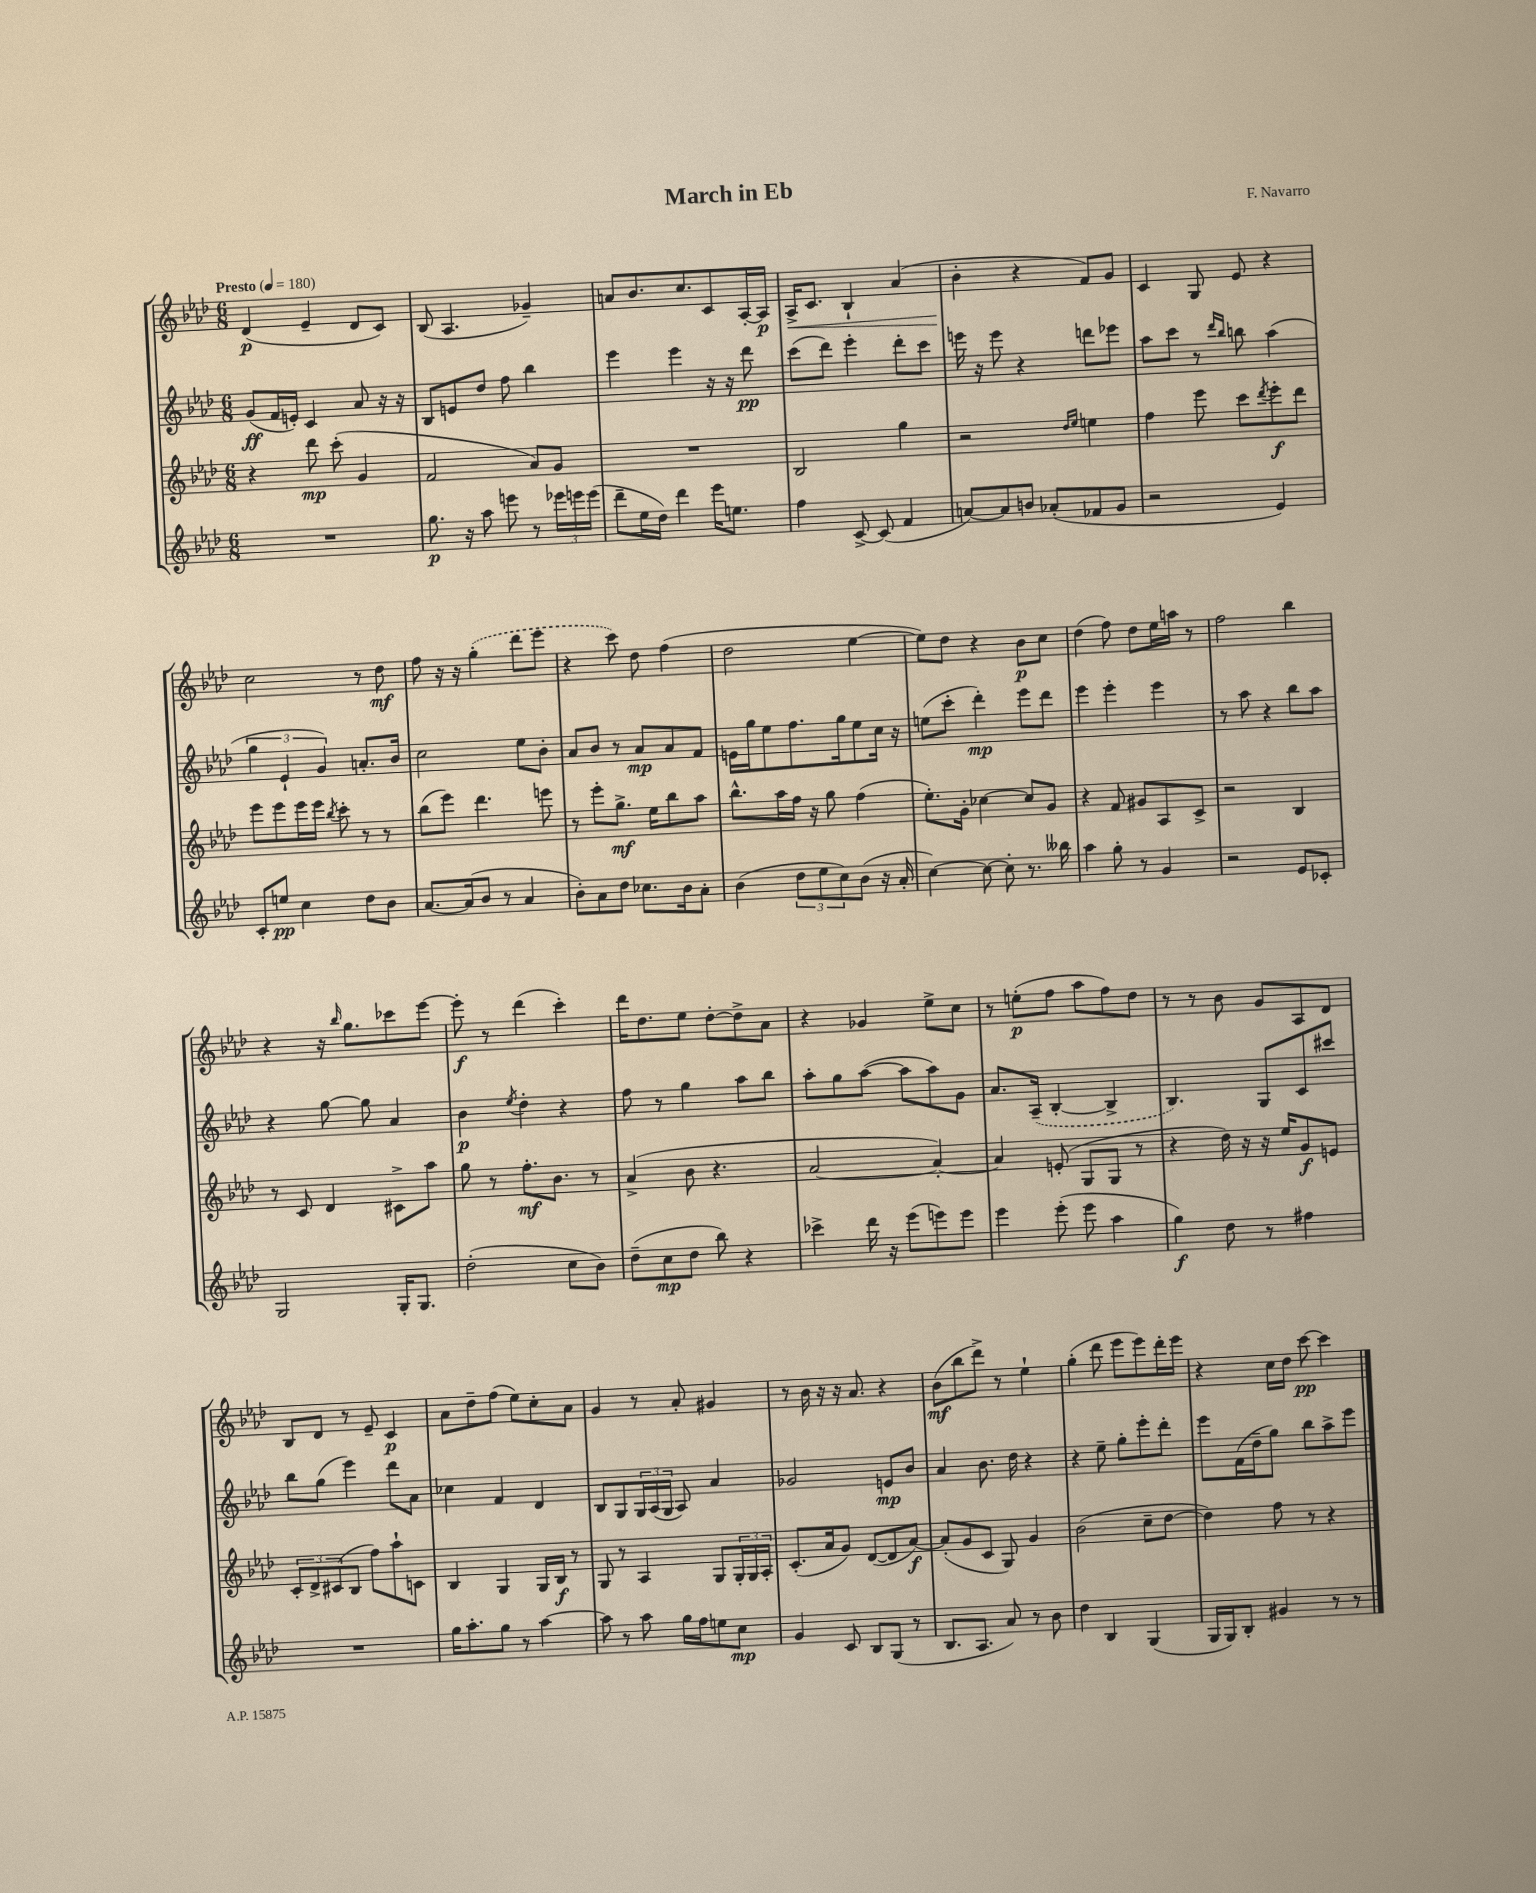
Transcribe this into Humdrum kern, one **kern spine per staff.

**kern	**dynam	**kern	**dynam	**kern	**dynam	**kern	**dynam
*part4	*part4	*part3	*part3	*part2	*part2	*part1	*part1
*staff4	*staff4	*staff3	*staff3	*staff2	*staff2	*staff1	*staff1
*clefG2	*	*clefG2	*	*clefG2	*	*clefG2	*
*k[b-e-a-d-]	*	*k[b-e-a-d-]	*	*k[b-e-a-d-]	*	*k[b-e-a-d-]	*
*M6/8	*	*M6/8	*	*M6/8	*	*M6/8	*
*MM180	*	*MM180	*	*MM180	*	*MM180	*
=1	=1	=1	=1	=1	=1	=1	=1
!	!	!	!	!	!	!LO:TX:a:B:t=Presto	!
2.r	.	4r	.	(8g/L	ff	(4d-/	p
.	.	.	.	16f/L	.	.	.
.	.	.	.	16en'/JJ)	.	.	.
.	.	8ddd-\	mp	4c/	.	4e-~/	.
.	.	(8ccc'\	.	.	.	.	.
.	.	4g/	.	8a-/	.	8d-/L	.
.	.	.	.	16r	.	8c/J)	.
.	.	.	.	16r	.	.	.
=2	=2	=2	=2	=2	=2	=2	=2
8.gg\	p	2f/	.	8B-/L	.	(8B-/	.
.	.	.	.	8en/	.	4.A-/	.
16r	.	.	.	.	.	.	.
8aa-\	.	.	.	8dd-/J	.	.	.
8eeen\	.	.	.	8ff\	.	.	.
8r	.	8a-/L)	.	4bb-\	.	4g-X~/)	.
24eee-X\LL	.	8g/J	.	.	.	.	.
24eeen\	.	.	.	.	.	.	.
(24eee\JJ	.	.	.	.	.	.	.
=3	=3	=3	=3	=3	=3	=3	=3
8ddd-~\L	.	2.r	.	4eee-\	.	8an/L	.
16ee-\L	.	.	.	.	.	8.b-/	.
16dd-\JJ)	.	.	.	.	.	.	.
4ddd-\	.	.	.	4eee-\	.	.	.
.	.	.	.	.	.	8.cc/	.
16eee-\KL	.	.	.	16r	.	8c/	.
8.een\J	.	.	.	16r	.	.	.
.	.	.	.	8ddd-\	pp	[16A-'/L	.
.	.	.	.	.	.	16A-/JJ]	p
=4	=4	=4	=4	=4	=4	=4	=4
!	!	!	!	!	!	!	!LO:HP:b
4ff\	.	2B-/	.	(8ccc\L	.	16A-^/KL	<
.	.	.	.	.	.	8.c/J	.
.	.	.	.	8ddd-\J)	.	.	.
[8c^/	.	.	.	4eee-'\	.	4B-`/	.
(8c/]	.	.	.	.	.	.	.
4f/	.	4gg\	.	8ddd-'\L	.	(4a-/	.
.	.	.	.	8ccc\J	.	.	.
=5	=5	=5	=5	=5	=5	=5	=5
[8an/L)	.	2r	.	16eeen\	.	4b-'\	.
.	.	.	.	16r	.	.	.
8a/]	.	.	.	8eee\	.	.	.
8bn/J	.	.	.	4r	.	4r	[
(8a-X'/L	.	.	.	.	.	.	.
.	.	16qqdd-/LL	.	.	.	.	.
.	.	16qqee-/JJ	.	.	.	.	.
8f-X/	.	4een\	.	8dddn\L	.	8f/L)	.
8g/J	.	.	.	8eee-X\J	.	8g/J	.
=6	=6	=6	=6	=6	=6	=6	=6
2r	.	4ff\	.	8aa-\L	.	4c/	.
.	.	.	.	8ccc\J	.	.	.
.	.	8eee-\	.	8r	.	8G/	.
.	.	.	.	16qqddd-/LL	.	.	.
.	.	.	.	16qqbb-/JJ	.	.	.
.	.	8ccc\L	.	8bbn\	.	8e-/	.
.	.	8qddd-/	.	.	.	.	.
4e-/)	.	8eee-'\	f	(4aa-\	.	4r	.
.	.	8ddd-\J	.	.	.	.	.
!!LO:LB:g=z
=7	=7	=7	=7	=7	=7	=7	=7
8c'/L	.	8eee-\L	.	6gg\	.	2cc\	.
8een/J	pp	8eee-\	.	.	.	.	.
.	.	.	.	6e-`/	.	.	.
4cc\	.	16eee-\L	.	.	.	.	.
.	.	16eee-\JJ	.	.	.	.	.
.	.	.	.	6g/)	.	.	.
.	.	8qbb-/	.	.	.	.	.
.	.	8ccc'\	.	.	.	.	.
8dd-\L	.	8r	.	8.an'/L	.	8r	.
8b-\J	.	8r	.	.	.	8dd-\	mf
.	.	.	.	16b-/Jk	.	.	.
=8	=8	=8	=8	=8	=8	=8	=8
[8.a-/L	.	(8bb-\L	.	2cc\	.	8ff\	.
.	.	8eee-\J)	.	.	.	16r	.
(16a-/k]	.	.	.	.	.	16r	.
8b-/J	.	4.ddd-\	.	.	.	(4gg'\	.
8r	.	.	.	.	.	.	.
4a-/	.	.	.	8ee-\L	.	8ddd-\L	.
.	.	8eeen\	.	8b-'\J	.	8eee-\J	.
=9	=9	=9	=9	=9	=9	=9	=9
8b-'\L)	.	8r	.	8a-/L	.	4r	.
8a-\	.	8eee-'\L	.	8b-/J	.	.	.
8dd-\J	.	8.gg^\J	mf	8r	.	8ccc\)	.
8.cc-X\L	.	.	.	8a-/L	mp	8dd-\	.
.	.	16ee-\KL	.	.	.	.	.
.	.	8bb-\	.	8a-/	.	(4ff\	.
16b-\k	.	.	.	.	.	.	.
8a-'\J	.	8aa-\J	.	8f/J	.	.	.
=10	=10	=10	=10	=10	=10	=10	=10
(4b-\	.	8.bb-^^\L	.	16en\LL	.	2dd-\	.
.	.	.	.	16gg\J	.	.	.
.	.	.	.	8ee-\	.	.	.
.	.	16aa-\L	.	.	.	.	.
12dd-\L	.	16ff\JJ	.	8.ff\	.	.	.
.	.	16r	.	.	.	.	.
12ee-\	.	.	.	.	.	.	.
.	.	8gg\	.	.	.	.	.
12cc\)	.	.	.	.	.	.	.
.	.	.	.	16gg\k	.	.	.
(8b-\J	.	(4ff\	.	8ee-\	.	[4ee-\	.
16r	.	.	.	16cc\Jk	.	.	.
16a-'/	.	.	.	16r	.	.	.
=11	=11	=11	=11	=11	=11	=11	=11
[4cc\)	.	8.ee-'\L)	.	(8een\L	.	8ee-\L])	.
.	.	.	.	8ccc'\J	.	8dd-\J	.
.	.	16g'\Jk	.	.	.	.	.
8cc\_	.	[4cc-X\	.	4ddd-'\)	mp	4r	.
8cc'\]	.	.	.	.	.	.	.
8.r	.	8cc-/L]	.	8eee-\L	.	8b-\L	p
.	.	8g/J	.	8ddd-\J	.	8cc\J	.
16bb--X\	.	.	.	.	.	.	.
=12	=12	=12	=12	=12	=12	=12	=12
4aa-\	.	4r	.	4eee-\	.	(4dd-\	.
8gg'\	.	8f/	.	4eee-'\	.	8ff\)	.
8r	.	8g#X/L	.	.	.	8dd-\L	.
4g/	.	8A-/	.	4eee-\	.	16ee-\L	.
.	.	.	.	.	.	16aan\JJ	.
.	.	8c^/J	.	.	.	8r	.
=13	=13	=13	=13	=13	=13	=13	=13
2r	.	2r	.	8r	.	2ff\	.
.	.	.	.	8aa-\	.	.	.
.	.	.	.	4r	.	.	.
8e-/L	.	4B-/	.	8bb-\L	.	4bb-\	.
8c-X'/J	.	.	.	8aa-\J	.	.	.
!!LO:LB:g=z
=14	=14	=14	=14	=14	=14	=14	=14
2G/	.	8r	.	4r	.	4r	.
.	.	8c/	.	.	.	.	.
.	.	4d-/	.	[8gg\	.	16r	.
.	.	.	.	.	.	16qqbb-/	.
.	.	.	.	.	.	8.gg\L	.
.	.	.	.	8gg\]	.	.	.
16G'/KL	.	8c#X^\L	.	4a-/	.	8ccc-X\	.
8.G/J	.	.	.	.	.	.	.
.	.	8aa-\J	.	.	.	[8eee-\J	.
=15	=15	=15	=15	=15	=15	=15	=15
(2dd-'\	.	8gg\	.	4b-\	p	8eee-'\]	f
.	.	8r	.	.	.	8r	.
.	.	.	.	8qee-/	.	.	.
.	.	8.ff'\L	mf	4dd-'\	.	(4ddd-\	.
.	.	8.b-\J	.	.	.	.	.
8cc\L	.	.	.	4r	.	4ccc'\)	.
8b-\J)	.	8r	.	.	.	.	.
=16	=16	=16	=16	=16	=16	=16	=16
(8dd-~\L	.	(4a-^/	.	8ff\	.	16ddd-\KL	.
.	.	.	.	.	.	8.dd-\	.
8cc\	mp	.	.	8r	.	.	.
8dd-\J	.	8b-\	.	4gg\	.	8ee-\J	.
8bb-\)	.	4.r	.	.	.	[8dd-'\L	.
4r	.	.	.	8aa-\L	.	8dd-^\]	.
.	.	.	.	8bb-\J	.	8a-\J	.
=17	=17	=17	=17	=17	=17	=17	=17
4ccc-X^\	.	[2a-/	.	8aa-'\L	.	4r	.
.	.	.	.	8gg\	.	.	.
16ddd-\	.	.	.	([8aa-\J	.	4g-X/	.
16r	.	.	.	.	.	.	.
(8eee-\L	.	.	.	8aa-\L]	.	.	.
8eeen\)	.	4a-'/_)	.	8aa-\)	.	8ee-^\L	.
8eee\J	.	.	.	8g\J	.	8cc\J	.
=18	=18	=18	=18	=18	=18	=18	=18
4eee-\	.	4a-/]	.	8.a-/L	.	8r	.
.	.	.	.	.	.	(8een'\L	p
.	.	.	.	(16A-~/Jk	.	.	.
(8eee-'\	.	(8en'/	.	[4B-'/	.	8ff\J	.
8eee-\	.	8G/L	.	.	.	8aa-\L	.
4aa-\	.	8G/J	.	4B-^/]	.	8ff\)	.
.	.	8r	.	.	.	8dd-\J	.
=19	=19	=19	=19	=19	=19	=19	=19
4gg\)	f	4r	.	4.B-/)	.	8r	.
.	.	.	.	.	.	8r	.
8dd-\	.	16dd-\)	.	.	.	8b-\	.
.	.	16r	.	.	.	.	.
8r	.	16r	.	8G/L	.	8g/L	.
.	.	16ee-/KL	.	.	.	.	.
4ff#X\	.	8g/	f	8c/	.	8A-/	.
.	.	8en/J	.	8ccc#X/J	.	8d-/J	.
!!LO:LB:g=z
=20	=20	=20	=20	=20	=20	=20	=20
2.r	.	12c'/L	.	8bb-\L	.	8B-/L	.
.	.	12d-^/	.	.	.	.	.
.	.	.	.	(8gg\J	.	8d-/J	.
.	.	(12c#X/	.	.	.	.	.
.	.	8B-/J	.	4eee-\)	.	8r	.
.	.	8ff\L)	.	.	.	8e-~/	.
.	.	8aa-`\	.	8ddd-\L	.	4c/	p
.	.	8cn\J	.	8a-\J	.	.	.
=21	=21	=21	=21	=21	=21	=21	=21
16gg\KL	.	4B-/	.	4cc-X\	.	8a-\L	.
8.aa-'\	.	.	.	.	.	.	.
.	.	.	.	.	.	8dd-~\	.
8gg\J	.	4G/	.	4f/	.	(8ff\J	.
8r	.	.	.	.	.	8ee-\L)	.
[4aa-\	.	16G/LL	.	4d-/	.	8cc'\	.
.	.	16B-/JJ	f	.	.	.	.
.	.	8r	.	.	.	8a-\J	.
=22	=22	=22	=22	=22	=22	=22	=22
8aa-\]	.	8G/	.	8B-/L	.	4g/	.
8r	.	8r	.	8G/	.	.	.
8aa-\	.	4A-/	.	24G/L	.	8r	.
.	.	.	.	(24A-/	.	.	.
.	.	.	.	24G/JJ	.	.	.
16gg\LL	.	.	.	8A-/)	.	8a-'/	.
16ff\J	.	.	.	.	.	.	.
8een\	.	8G/L	.	4a-/	.	4g#X/	.
8cc\J	mp	24G'/L	.	.	.	.	.
.	.	24G/	.	.	.	.	.
.	.	24A-'/JJ	.	.	.	.	.
=23	=23	=23	=23	=23	=23	=23	=23
4g/	.	(8.c'/L	.	2g-X/	.	8r	.
.	.	.	.	.	.	16b-\	.
.	.	16a-/k	.	.	.	16r	.
8c/	.	8g/J)	.	.	.	16r	.
.	.	.	.	.	.	8.a-/	.
8B-/L	.	([8d-/L	.	.	.	.	.
(8G/J	.	8d-/]	.	8en/L	mp	4r	.
8r	.	[8a-/J)	f	8b-/J	.	.	.
=24	=24	=24	=24	=24	=24	=24	=24
8.B-/L	.	(8a-'/L]	.	4a-/	.	(8b-\L	mf
.	.	8g/	.	.	.	8bb-\	.
8.A-/J	.	.	.	.	.	.	.
.	.	8c/J	.	8.b-\	.	8ddd-^\J)	.
8a-/)	.	8G/)	.	.	.	8r	.
.	.	.	.	16dd-\	.	.	.
8r	.	4g/	.	4r	.	4ee-`\	.
8b-\	.	.	.	.	.	.	.
=25	=25	=25	=25	=25	=25	=25	=25
4dd-\	.	(2b-\	.	4r	.	(4gg'\	.
4B-/	.	.	.	8ee-~\	.	8ddd-\	.
.	.	.	.	8gg'\L	.	8eee-\L	.
(4G/	.	8cc~\L	.	8eee-'\	.	8eee-\)	.
.	.	[8dd-\J	.	8ddd-'\J	.	16ddd-'\L	.
.	.	.	.	.	.	16eee-\JJ	.
=26	=26	=26	=26	=26	=26	=26	=26
16G/LL	.	4dd-\])	.	8eee-\L	.	4r	.
16G/J)	.	.	.	.	.	.	.
8B-'/J	.	.	.	(16f\L	.	.	.
.	.	.	.	16dd-~\J	.	.	.
4g#X/	.	8ff\	.	8gg\J)	.	16cc\LL	.
.	.	.	.	.	.	16dd-\JJ	.
.	.	8r	.	8bb-\L	.	[8ccc\	pp
8r	.	4r	.	8aa-^\	.	4ccc\]	.
8r	.	.	.	8eee-\J	.	.	.
==	==	==	==	==	==	==	==
*-	*-	*-	*-	*-	*-	*-	*-
